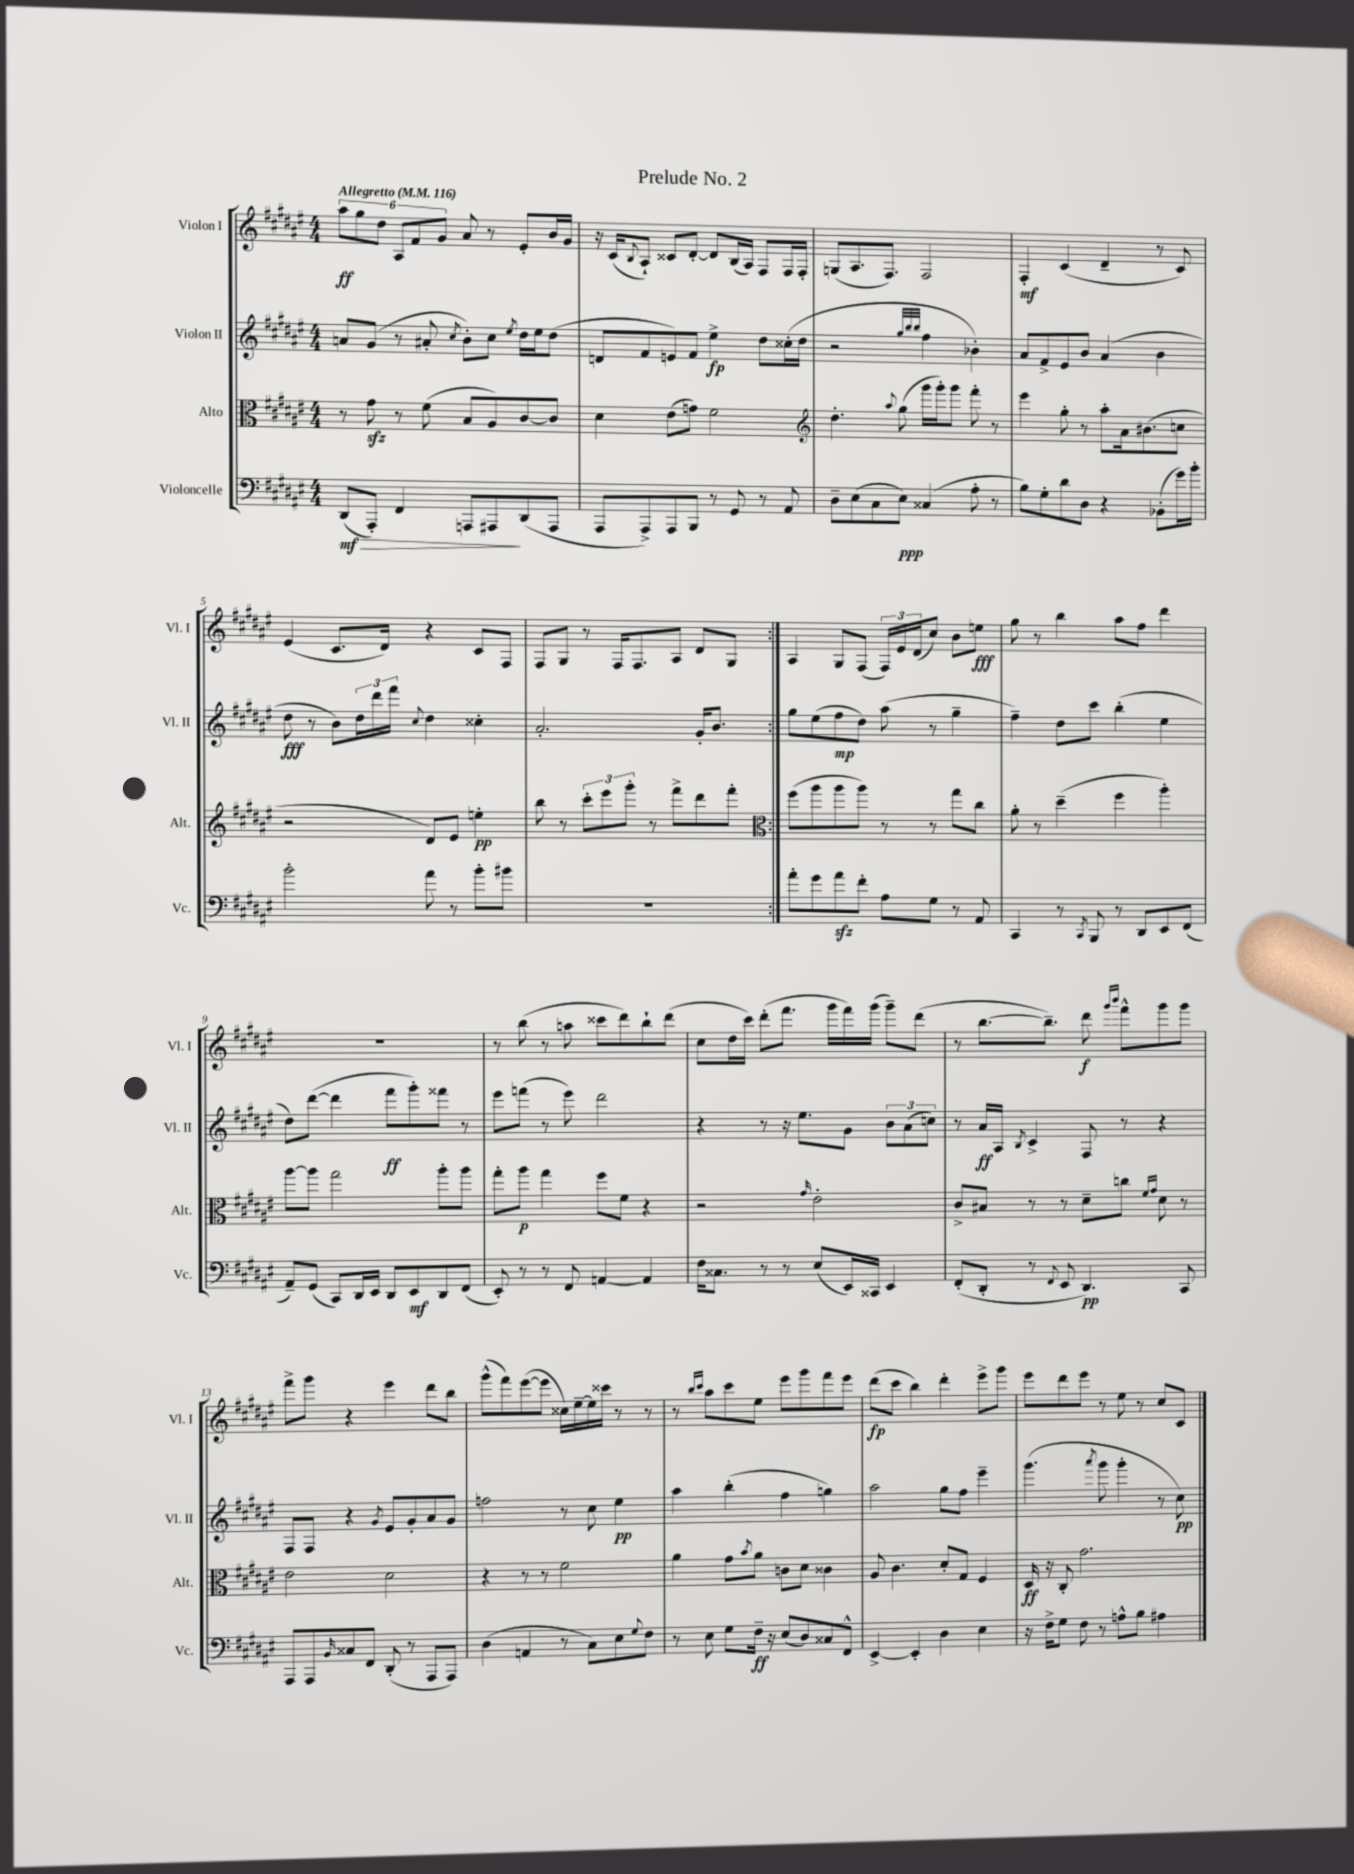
\header { title = "Prelude No. 2" }
<<
\new StaffGroup <<
\new Staff = "s0" \with { instrumentName = "Violon I" shortInstrumentName = "Vl. I" } {
    \clef treble \key fis \major \numericTimeSignature \time 4/4 \tempo "Allegretto" 4 = 116
    \repeat volta 2 { \tuplet 6/4 { ais''8\ff gis''8 dis''8 ais8 fis'8 gis'8 } ais'8 r8 eis'8-. b'16 gis'16 |
    r16 cis'16( \appoggiatura { b8 } ais8-!) cisis'8 dis'8~-. dis'8 b16( ais16) fis8 fis16 fis16-. |
    g8( ais8. fis8.) fis2 |
    fis4-.\mf cis'4( dis'4-- r8 cis'8) |
    eis'4( cis'8. dis'16) r4 cis'8 fis8 |
    fis8 gis8 r8 fis16 fis8. ais8 dis'8 gis8 | }
    ais4 gis8 fis8( \tuplet 3/2 { fis16) eis'16 dis'16( } cis''8) b'8 e''8\fff |
    gis''8 r8 b''4 ais''8 fis''8 dis'''4 |
    R1 |
    r8 b''8( r8 a''8 cisis'''8 dis'''8) b''8-! dis'''8( |
    cis''8 dis''16 cis'''16) dis'''8-.( fis'''8. gis'''16 fis'''16) gis'''16( gis'''8--) dis'''8( |
    r8 b''8.~ b''8.--) dis'''8\f \grace { gis'''16 b'''16 } fis'''8-^ gis'''8 gis'''8 |
    fis'''8-> gis'''8 r4 eis'''4 dis'''8 b''8 |
    gis'''8-^( fis'''8) eis'''8~( eis'''8 cisis''16) eis''16~-- eis''16 cisis'''16 r8 r8 |
    r8 \grace { b''16 cis'''16 } ais''8 cis'''8 eis''8 eis'''8 gis'''8 fis'''8 eis'''8 |
    dis'''8\fp( cis'''8 b''4) dis'''4-. eis'''8-> gis'''8 |
    eis'''8 dis'''8 eis'''8 r8 eis''8 r8 cis''8 cis'8 \bar "|." |
}
\new Staff = "s1" \with { instrumentName = "Violon II" shortInstrumentName = "Vl. II" } {
    \clef treble \key fis \major \numericTimeSignature \time 4/4
    \repeat volta 2 { a'8 gis'8( r8 ais'8-. \acciaccatura { cis''8 } b'8-.) cis''8 \acciaccatura { eis''8 } dis''16 eis''16 dis''8( |
    d'8 fis'8 e'8) fis'8 eis''4->\fp dis''8 cisis''16-.( dis''16 |
    r2 \grace { gis''32 b''32 b''32 } fis''4 bes'4-.) |
    ais'8 fis'8-> eis'8 b'8 ais'4( b'4 |
    dis''8\fff r8 b'8) \tuplet 3/2 { dis''16 dis'''16 fis'''16 } \appoggiatura { cis''8 } dis''4 cisis''4-. |
    ais'2.-. gis'16-. b'8. | }
    gis''8 eis''8( fis''8\mp dis''8) ais''8( r8 gis''4-- |
    fis''4--) dis''8 cis'''8 b''4-.( eis''4 |
    dis''8) dis'''8~( dis'''4 fis'''8\ff gis'''8-.) fisis'''8 r8 |
    eis'''8 f'''8( r8 eis'''8) dis'''2 |
    r4 r8 r16 eis''8. gis'8 \tuplet 3/2 { b'8 ais'8( c''8) } |
    r8 ais'16\ff ais16 \acciaccatura { b8 } cis'4-> fis8 r8 r4 |
    fis8 fis8 r4 \acciaccatura { gis'8 } eis'8 gis'8-. ais'8 gis'8 |
    f''2 r8 cis''8 eis''4\pp |
    ais''4 b''4-.( fis''4 g''4) |
    ais''2 gis''8 fis''8 eis'''4-- |
    gis'''4.( \acciaccatura { ais'''8 } gis'''8 gis'''4-. r8 cis''8\pp) \bar "|." |
}
\new Staff = "s2" \with { instrumentName = "Alto" shortInstrumentName = "Alt." } {
    \clef alto \key fis \major \numericTimeSignature \time 4/4
    \repeat volta 2 { r8 gis'8\sfz r8 fis'8( b8 ais8) cis'8~ cis'8 |
    dis'4 eis'8( g'8) fis'2 |
    \clef treble dis''4.-. \appoggiatura { ais''8 } gis''8( gis'''16 gis'''16-.) gis'''8 fis'''8-. r8 |
    eis'''4 gis''8-. r8 ais''8-. ais'16 bis'8.( c''8 |
    r2 dis'8) eis'8 e''4-.\pp |
    b''8 r8 \tuplet 3/2 { cis'''8-. eis'''8 gis'''8-. } r8 fis'''8-> dis'''8 fis'''8-. | }
    \clef alto fis''8( ais''8 ais''8 ais''8) r8 r8 gis''8 cis''8 |
    ais'8-. r8 dis''4--( fis''4 ais''4-.) |
    ais''8~ ais''8 gis''2 ais''8-. ais''8 |
    gis''8-. ais''8\p gis''4 fis''8 fis'8 r4 |
    r2 \grace { gis'16 } eis'2-. |
    cis'8-> bis8 r8 r8 dis'8-- c''8 \grace { fis'16 gis'16 } dis'8 r8 |
    eis'2 dis'2 |
    r4 r8 r8 fis'2 |
    ais'4 gis'8 \acciaccatura { b'8 } ais'8 c'8 dis'8 cisis'4 |
    ais8 cis'4. dis'8-. gis8 fis4 |
    dis16\ff r16 cis8-. gis'2. \bar "|." |
}
\new Staff = "s3" \with { instrumentName = "Violoncelle" shortInstrumentName = "Vc." } {
    \clef bass \key fis \major \numericTimeSignature \time 4/4
    \repeat volta 2 { dis,8\mf\>( ais,,8-.) fis,4 a,,8 ais,,8\! dis,8( ais,,8 |
    ais,,8 ais,,8->) ais,,8 b,,8 r8 gis,8 r8 ais,8 |
    dis8-- eis8( cis8 eis8\ppp) cisis4( ais8-. r8 |
    b8) gis8-. dis'8 dis8 r4 bes,8-.( gis'16) b'16-. |
    b'2-. ais'8 r8 b'8-. bis'8 |
    R1 | }
    ais'8-. gis'8 ais'8\sfz fis'8-. ais8 gis8 r8 ais,8 |
    cis,4 r8 \acciaccatura { cis,8 } b,,8 r8 dis,8 eis,8 fis,8( |
    ais,8--) gis,8( cis,8) dis,16 eis,16 dis,8 eis,8\mf dis,8 fis,8( |
    eis,8-.) r8 r8 fis,8 a,4~ a,4 |
    fis16 cisis8. r8 r8 eis8( eis,16) cisis,16 eis,4 |
    fis,8-.( dis,8-. r8 \appoggiatura { fis,8 } eis,8 dis,4.\pp) cis,8 |
    ais,,8 ais,,8 \grace { b,16 } cisis8 fis,8 dis,8-.( r8 ais,,8 ais,,8) |
    dis4( a,4 r8 cis8) eis8 \appoggiatura { gis8 } fis8 |
    r8 eis8 gis8 fis16--\ff r16 eis8( dis8) cisis8 fis,8-^ |
    eis,4~-> eis,4-. dis4 eis4 |
    r16 fis16-> gis8 fis8 r8 a8-^ b8 ais4 \bar "|." |
}
>>
>>
